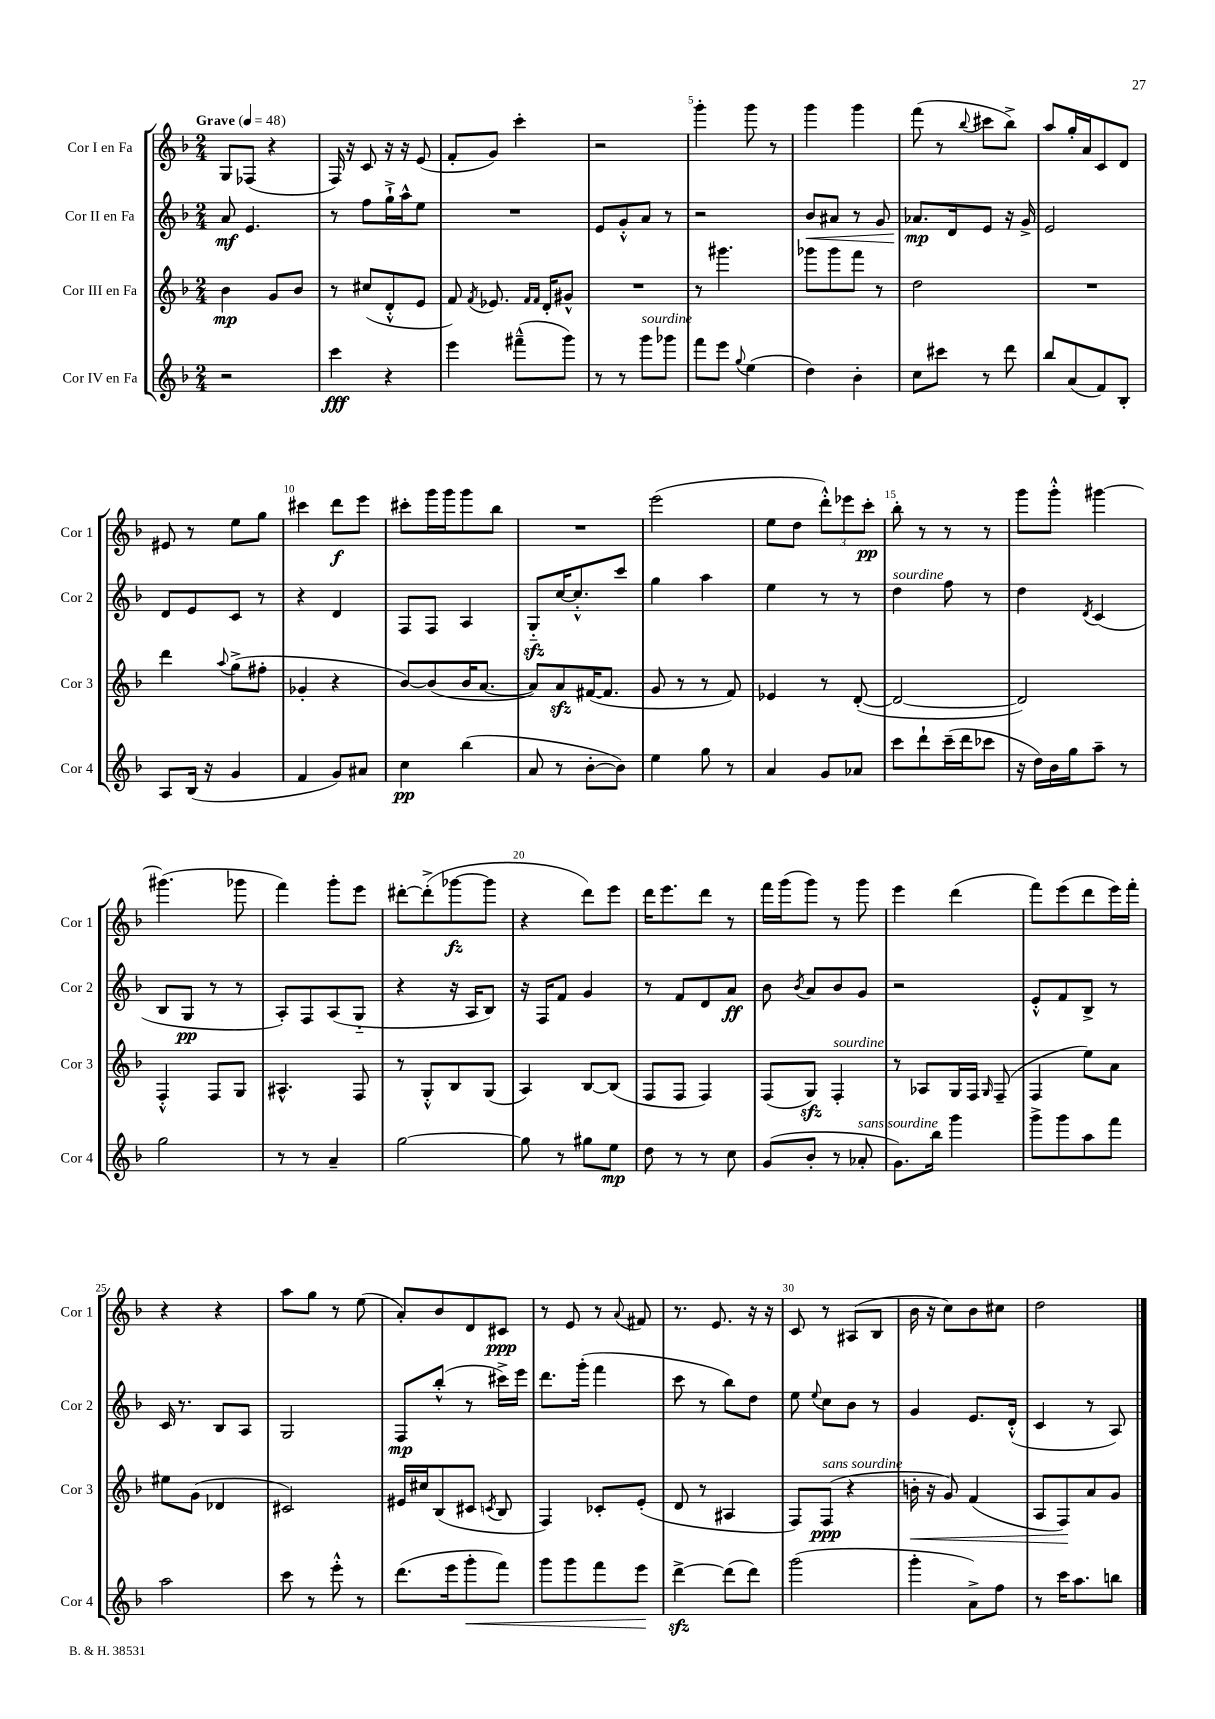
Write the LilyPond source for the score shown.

<<
\new StaffGroup <<
\new Staff = "s0" \with { instrumentName = "Cor I en Fa" shortInstrumentName = "Cor 1" } {
    \clef treble \key f \major \numericTimeSignature \time 2/4 \tempo "Grave" 4 = 48
    \autoBeamOff g8[ fes8]( r4 |
    f16) r16 c'8 r16 r16 e'8( |
    f'8[-. g'8]) c'''4-. |
    r2 |
    g'''4-. g'''8 r8 |
    g'''4 g'''4 |
    f'''8( r8 \appoggiatura { bes''8 } cis'''8[ bes''8]->) |
    a''8[ g''16-. a'16 c'8 d'8] |
    eis'8 r8 e''8[ g''8] |
    cis'''4 d'''8[\f e'''8] |
    cis'''8[-. g'''16 g'''16 g'''8 bes''8] |
    R2 |
    e'''2( |
    e''8[ d''8] \tuplet 3/2 { d'''8[-.-^) ees'''8 c'''8]-.\pp } |
    bes''8-. r8 r8 r8 |
    g'''8[ g'''8]-.-^ gis'''4~ |
    gis'''4.( ges'''8 |
    f'''4) g'''8[-. e'''8] |
    dis'''8[~-. dis'''8-.->( ges'''8~\fz ges'''8] |
    r4 d'''8[) e'''8] |
    d'''16[ e'''8. d'''8] r8 |
    f'''16[ g'''16( g'''8]) r8 g'''8 |
    e'''4 d'''4( |
    f'''8[) e'''8( d'''8 e'''16) f'''16]-. |
    r4 r4 |
    a''8[ g''8] r8 e''8( |
    a'8[-.) bes'8 d'8 cis'8]\ppp |
    r8 e'8 r8 \appoggiatura { a'8 } fis'8 |
    r8. e'8. r16 r16 |
    c'8 r8 ais8[( bes8] |
    bes'16 r16 c''8[) bes'8 cis''8] |
    d''2 \bar "|." |
}
\new Staff = "s1" \with { instrumentName = "Cor II en Fa" shortInstrumentName = "Cor 2" } {
    \clef treble \key f \major \numericTimeSignature \time 2/4
    \autoBeamOff a'8\mf e'4. |
    r8 f''8[ g''16-!-> a''16-^ e''8] |
    R2 |
    e'8[ g'8-.-^ a'8] r8 |
    r2 |
    bes'8[\< ais'8] r8 g'8 |
    aes'8.[\mp\! d'16 e'8] r16 g'16-> |
    e'2 |
    d'8[ e'8 c'8] r8 |
    r4 d'4 |
    f8[ f8] a4 |
    g8[-_\sfz c''16~ c''8.-.-^ c'''8] |
    g''4 a''4 |
    e''4 r8 r8 |
    d''4^\markup { \italic "sourdine" } f''8 r8 |
    d''4 \acciaccatura { d'8 } c'4( |
    bes8[ g8]\pp r8 r8 |
    a8[-.) f8 a8( g8]-_ |
    r4 r16 a16[ bes8]) |
    r16 f16[ f'8] g'4 |
    r8 f'8[ d'8 a'8]\ff |
    bes'8 \acciaccatura { bes'8 } a'8[ bes'8 g'8] |
    r2 |
    e'8[-.-^ f'8 bes8]-> r8 |
    c'16 r8. bes8[ a8] |
    g2 |
    f8[\mp bes''8]-.-^( r8 cis'''16[->) e'''16] |
    d'''8.[ g'''16]-.( f'''4 |
    c'''8 r8 bes''8[) d''8] |
    e''8 \appoggiatura { e''8 } c''8[ bes'8] r8 |
    g'4 e'8.[ d'16]-.-^( |
    c'4 r8 a8) \bar "|." |
}
\new Staff = "s2" \with { instrumentName = "Cor III en Fa" shortInstrumentName = "Cor 3" } {
    \clef treble \key f \major \numericTimeSignature \time 2/4
    \autoBeamOff bes'4\mp g'8[ bes'8] |
    r8 cis''8[( d'8-.-^ e'8] |
    f'8) \acciaccatura { f'8 } ees'8. \grace { f'16[ f'16] } d'16[-. gis'8]-^ |
    R2 |
    r8 gis'''4. |
    ges'''8[ ges'''8 f'''8] r8 |
    d''2 |
    R2 |
    d'''4 \appoggiatura { a''8 } g''8[->( fis''8]-. |
    ges'4-. r4 |
    bes'8[~) bes'8( bes'16 a'8.]~ |
    a'8[) a'8\sfz fis'16~( fis'8.] |
    g'8 r8 r8 f'8) |
    ees'4 r8 d'8~-.( |
    d'2~ |
    d'2) |
    f4-.-^ f8[ g8] |
    ais4.-^ f8 |
    r8 g8[-.-^ bes8 g8]( |
    a4) bes8[~ bes8]( |
    f8[ f8] f4) |
    f8[( g8]\sfz) f4-.^\markup { \italic "sourdine" } |
    r8 aes8[ g16 f16] \grace { g16 } f8--( |
    f4 e''8[) a'8] |
    eis''8[ g'8]( des'4 |
    cis'2) |
    eis'16[ cis''16 bes8( cis'8] \acciaccatura { c'8 } bes8 |
    f4) ces'8[-. e'8]-.( |
    d'8 r8 ais4 |
    f8[) f8]\ppp^\markup { \italic "sans sourdine" }( r4 |
    b'16-.\< r16 g'8) f'4( |
    a8[ f8\!) a'8 g'8] \bar "|." |
}
\new Staff = "s3" \with { instrumentName = "Cor IV en Fa" shortInstrumentName = "Cor 4" } {
    \clef treble \key f \major \numericTimeSignature \time 2/4
    \autoBeamOff r2 |
    c'''4\fff r4 |
    e'''4 fis'''8[---^( g'''8]) |
    r8 r8 g'''8[^\markup { \italic "sourdine" } ges'''8] |
    f'''8[ e'''8] \appoggiatura { g''8 } e''4( |
    d''4) bes'4-. |
    c''8[ cis'''8] r8 d'''8 |
    bes''8[ a'8( f'8) bes8]-. |
    a8[ bes16]( r16 g'4 |
    f'4 g'8[) ais'8] |
    c''4\pp bes''4( |
    a'8 r8 bes'8[~-. bes'8]) |
    e''4 g''8 r8 |
    a'4 g'8[ aes'8] |
    c'''8[ d'''8-! c'''16--( d'''16 ces'''8] |
    r16 d''16[) bes'16 g''16 a''8]-- r8 |
    g''2 |
    r8 r8 a'4-- |
    g''2~ |
    g''8 r8 gis''8[ e''8]\mp |
    d''8 r8 r8 c''8 |
    g'8[( bes'8]-. r8 aes'8-.^\markup { \italic "sans sourdine" } |
    g'8.[) bes''16] g'''4 |
    g'''8[-> g'''8 a''8 f'''8] |
    a''2 |
    c'''8 r8 e'''8-.-^ r8 |
    d'''8.[( e'''16 g'''8-.\< f'''8]) |
    g'''8[ g'''8 f'''8 e'''8]\! |
    d'''4~->\sfz d'''8[( d'''8]) |
    g'''2( |
    g'''4-. a'8[->) f''8] |
    r8 c'''16[ a''8. b''8] \bar "|." |
}
>>
>>
\layout { \context { \Score \override BarNumber.break-visibility = ##(#f #t #t) barNumberVisibility = #(every-nth-bar-number-visible 5) } }
